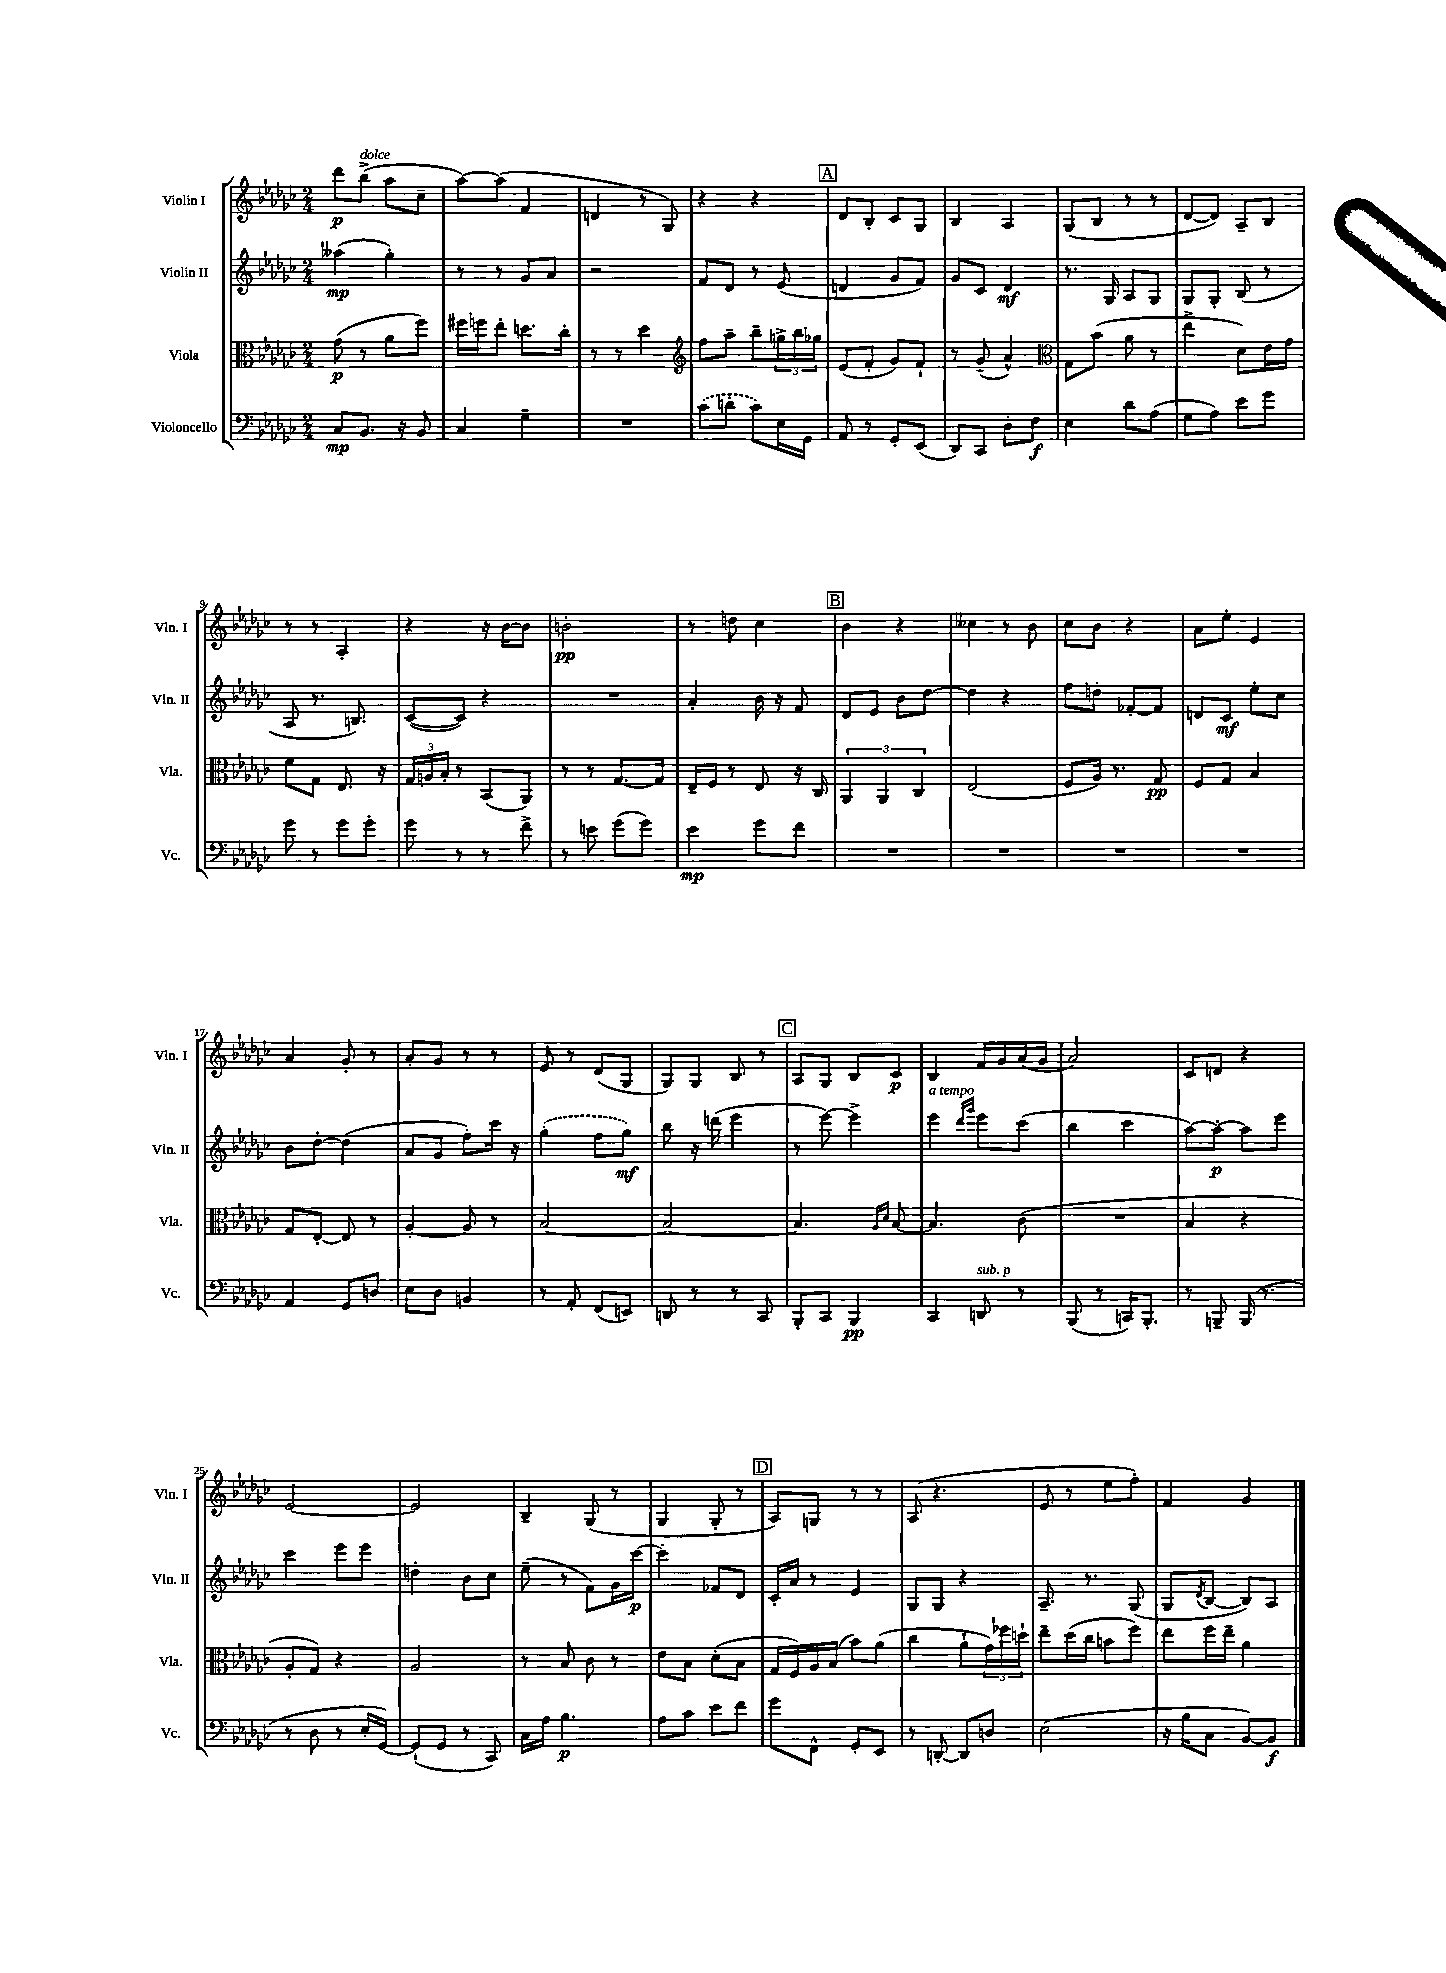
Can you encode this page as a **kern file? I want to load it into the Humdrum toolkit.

**kern	**kern	**kern	**kern
*staff4	*staff3	*staff2	*staff1
*clefF4	*clefC3	*clefG2	*clefG2
*k[b-e-a-d-g-c-]	*k[b-e-a-d-g-c-]	*k[b-e-a-d-g-c-]	*k[b-e-a-d-g-c-]
*M2/4	*M2/4	*M2/4	*M2/4
8C-	(8g-	(4aa--	8ddd-
8.BB-	8r	.	(8bb-^
.	8a-	4gg-')	8aa-
16r	.	.	.
8BB-	8ff)	.	8cc-~
=	=	=	=
4C-	16ff#	8r	[8aa-)
.	16ff	.	.
.	8ee-'	8r	(8aa-]
4G-~	8.dd	8g-	4f
.	.	8a-	.
.	16cc-'	.	.
=	=	=	=
2r	8r	2r	4d
.	8r	.	.
.	4dd-	.	8r
.	.	.	8G-)
=	=	=	=
*	*clefG2	*	*
(8c-	8ff	8f	4r
8d'	8aa-~	8d-	.
8c-)	8bb-~	8r	4r
16E-	24gg^	(8e-	.
.	24bb-	.	.
16GG-	.	.	.
.	24gg-	.	.
=	=	=	=
8AA-	(8e-	4d	8d-
8r	8f'	.	8B-'
8GG-'	8g-)	8g-	8c-
(8EE-	8f`	8f)	8G-
=	=	=	=
8DD-)	8r	8g-	4B-
8CC-	(8g-~	8c-	.
8D-'	4a-^^)	4d-	4A-
8F	.	.	.
=	=	=	=
*	*clefC3	*	*
4E-	8G-	8.r	(8G-
.	(8b-	.	8B-
.	.	16G-	.
8d-	8a-	8A-	8r
(8A-	8r	8G-	8r
=	=	=	=
8G-	4ee-^	8G-	[8d-
8A-)	.	8G-'	8d-])
8e-	8d-)	(8B-	8A-~
8g-	16e-	8r	8B-
.	16g-	.	.
=	=	=	=
8g-	8f	8A-	8r
8r	8G-	8.r	8r
8g-	8.E-	.	4A-'
.	.	8.B)	.
8g-'	.	.	.
.	16r	.	.
=	=	=	=
8g-	24G-	([8c-	4r
.	24A	.	.
.	24B-'	.	.
8r	8r	8c-])	.
8r	(8BB-	4r	16r
.	.	.	[16b-
8f^	8AA-)	.	8b-]
=	=	=	=
8r	8r	2r	2b'
8e	8r	.	.
(8g-	[8.G-	.	.
8g-)	.	.	.
.	16G-]	.	.
=	=	=	=
4e-	16E-~	4a-'	8r
.	16F	.	.
.	8r	.	8dd
8g-	8E-	16b-	4cc-
.	.	16r	.
8f	16r	8f	.
.	16C-	.	.
=	=	=	=
2r	6AA-	8d-	4b-
.	.	8e-	.
.	6AA-	.	.
.	.	8b-	4r
.	6C-	.	.
.	.	[8dd-	.
=	=	=	=
2r	(2E-	4dd-]	4cc--
.	.	4r	8r
.	.	.	8b-
=	=	=	=
2r	8F	8ff	8cc-
.	16A-)	8dd'	8b-
.	8.r	.	.
.	.	[8f-'	4r
.	8G-	8f-]	.
=	=	=	=
2r	8F	8d	8a-
.	8G-	8c-	8ee-'
.	4B-	8ee-'	4e-
.	.	8cc-	.
=	=	=	=
4AA-	8G-	8b-	4a-
.	[8E-'	[8dd-'	.
8GG-	8E-]	(4dd-]	8g-'
8D	8r	.	8r
=	=	=	=
8E-	[4A-'	8a-	8a-'
8D-	.	8g-	8g-
4BB	8A-]	8ff')	8r
.	8r	16ccc-	8r
.	.	16r	.
=	=	=	=
8r	[2B-	(4gg-'	8e-
8AA-'	.	.	8r
(8FF	.	8ff	(8d-
8EE)	.	8gg-)	8G-
=	=	=	=
8DD	2B-_	8bb-	8G-)
8r	.	16r	8G-
.	.	(16ddd	.
8r	.	4eee-	8B-
8CC-	.	.	8r
=	=	=	=
8BBB-'	4.B-]	8r	8A-
8CC-	.	[8eee-)	8G-
4BBB-	.	4eee-^]	8B-
.	16qqA-	.	.
.	16qqd-	.	.
.	[8B-	.	8c-
=	=	=	=
4CC-	4.B-]	4eee-	4B-
.	.	16qqddd-	.
.	.	16qqggg-	.
8DD	.	8eee-	16f
.	.	.	16g-
8r	(8c-	(8ccc-	(16a-
.	.	.	16g-
=	=	=	=
(8BBB-	2r	4bb-	2a-)
8r	.	.	.
16CC)	.	4ccc-	.
8.BBB-'	.	.	.
=	=	=	=
8r	4B-	[8aa-)	8c-
8BBB~	.	8aa-'_	8d
(16BBB	4r	8aa-]	4r
8.r	.	.	.
.	.	8eee-	.
=	=	=	=
8r	8A-'	4ccc-	[2e-
8D-	8G-)	.	.
8r	4r	8eee-	.
16E-'	.	8eee-	.
[16GG-)	.	.	.
=	=	=	=
(8GG-`]	2A-	4dd'	2e-]
8GG-	.	.	.
8r	.	8b-	.
8CC-)	.	8cc-	.
=	=	=	=
16C-	8r	(8ee-~	4B-~
16A-	.	.	.
4.B-	8B-	8r	.
.	8c-	8f)	(8G-
.	8r	16g-	8r
.	.	[16ccc-	.
=	=	=	=
8A-	8e-	4ccc-']	4G-
8c-	8B-	.	.
8e-	(8d-'	8f-	8G-'
8f	8B-	8d-	8r
=	=	=	=
8g-	16G-	16c-'	8A-)
.	16F)	16a-	.
8FF^^	16A-	8r	8G
.	(16B-	.	.
8GG-'	8b-)	4e-	8r
8EE-	(8a-	.	8r
=	=	=	=
8r	4cc-	8G-	(8A-
[8DD'	.	8G-	4.r
8DD]	8a-`	4r	.
8D	24g-)	.	.
.	24ff-	.	.
.	24dd`	.	.
=	=	=	=
(2E-	8ee-~	8.A-~	8e-
.	(16dd-	.	8r
.	16cc-	8.r	.
.	8b	.	8ee-
.	8ff)	(8G-	8ff')
=	=	=	=
16r	8ee-	8G-	4f
16B-	.	.	.
.	.	8qd-	.
8C-	16ff	[8B-	.
.	16ee-~	.	.
[8BB-)	4a-	8B-])	4g-
8BB-]	.	8A-	.
==	==	==	==
*-	*-	*-	*-
